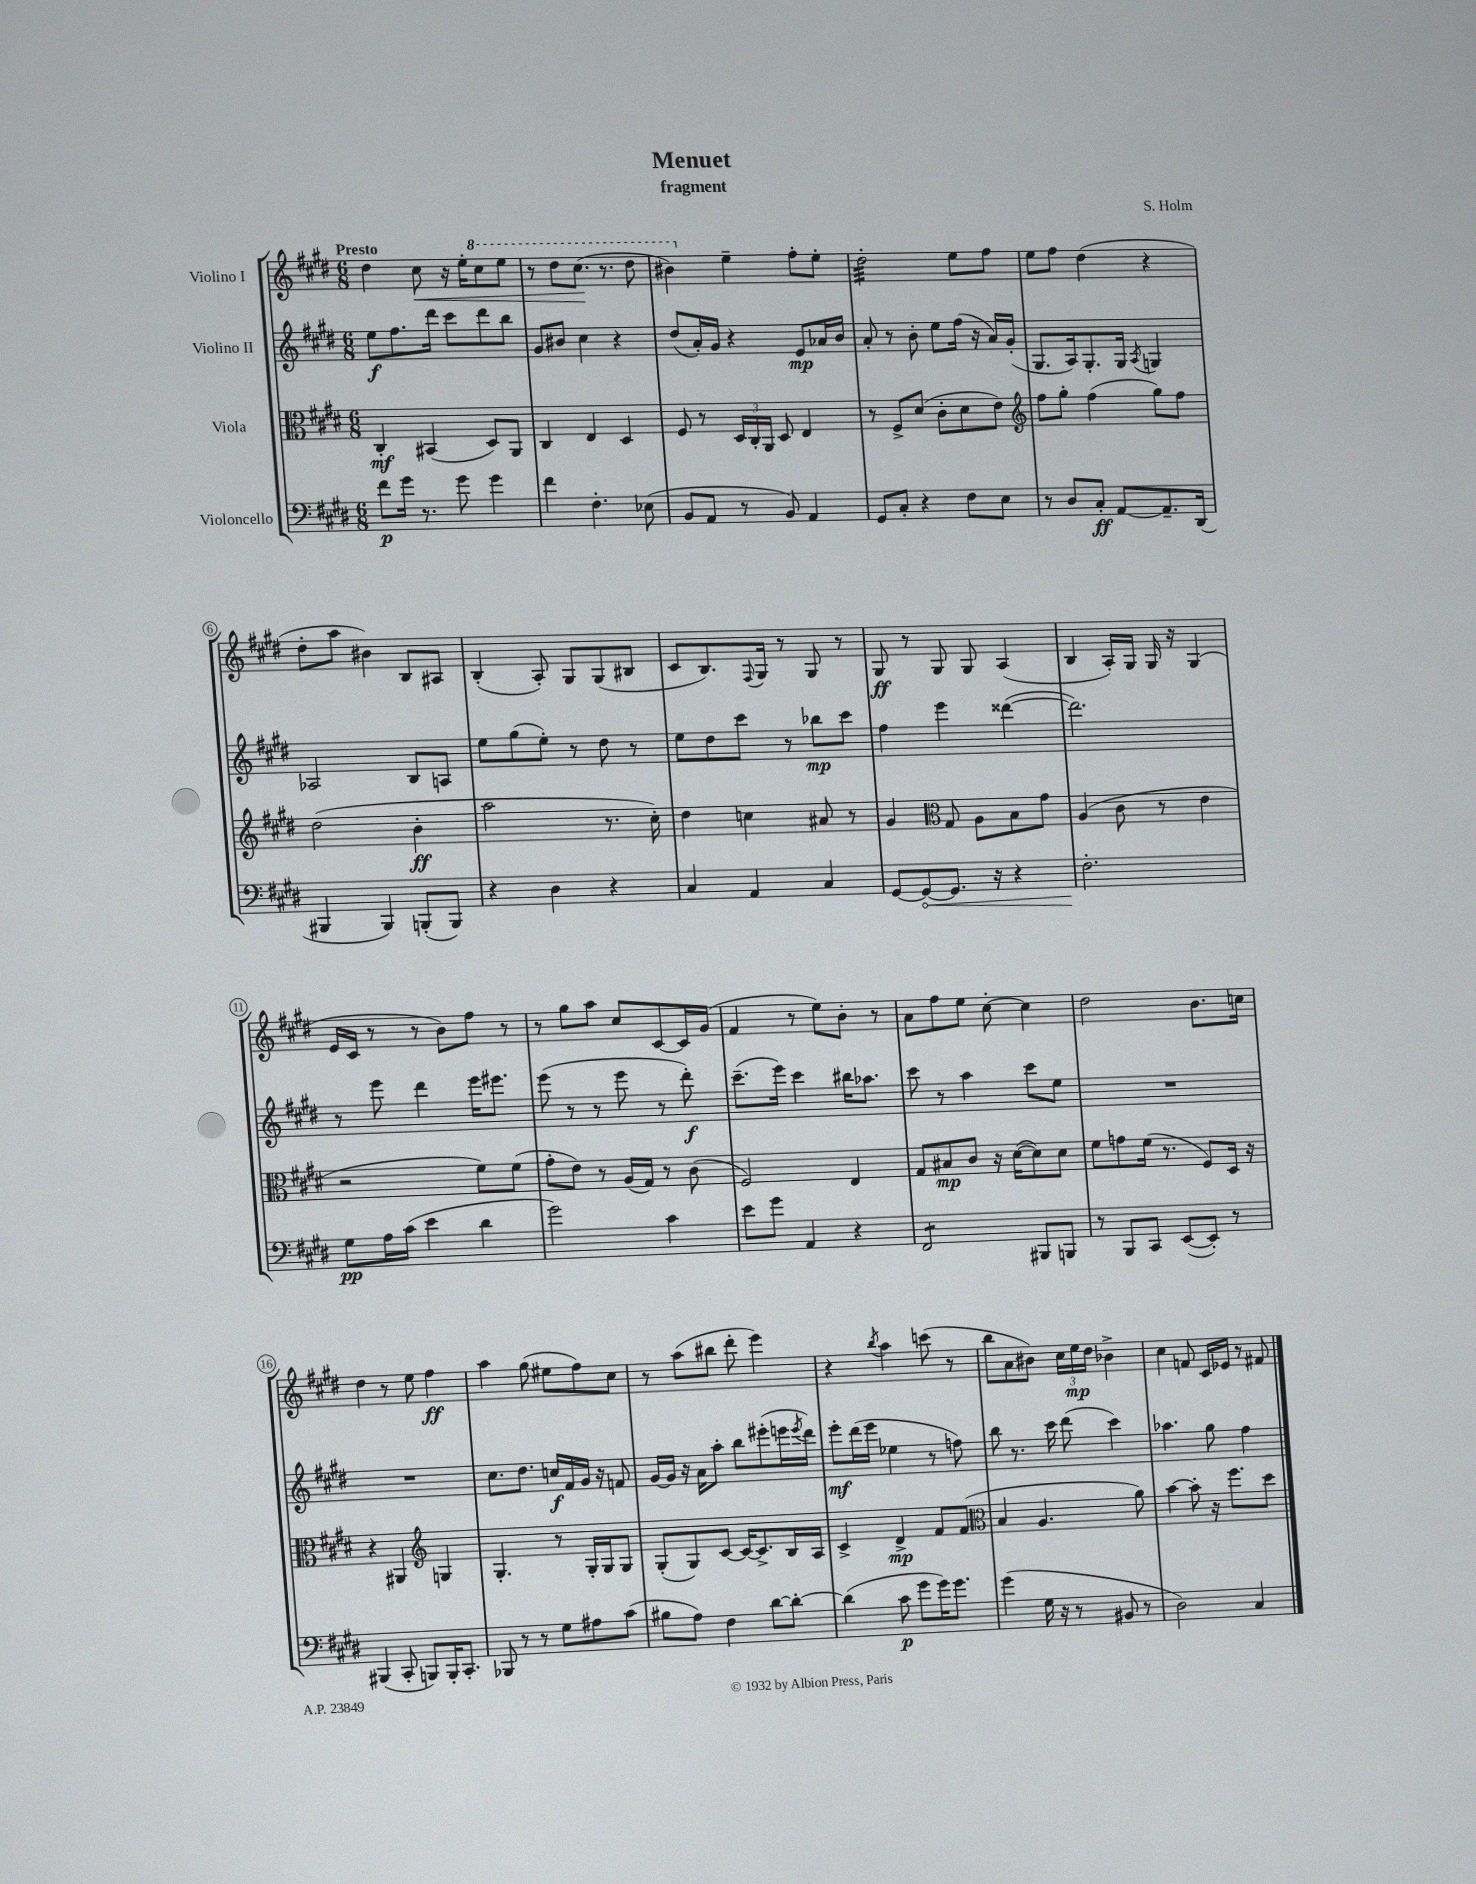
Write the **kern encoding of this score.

**kern	**kern	**kern	**kern
*staff4	*staff3	*staff2	*staff1
*clefF4	*clefC3	*clefG2	*clefG2
*k[f#c#g#d#]	*k[f#c#g#d#]	*k[f#c#g#d#]	*k[f#c#g#d#]
*M6/8	*M6/8	*M6/8	*M6/8
8f#	4C#'	8ee	4dd#
16g#	.	8.ff#	.
8.r	.	.	.
.	(4BB#	.	8cc#
.	.	16ddd#	.
8g#	.	8ccc#	16r
.	.	.	16ee'
4g#	8D#)	8ddd#	8ccc#
.	8AA	8bb	8eee
=	=	=	=
4f#	4C#	8g#	8r
.	.	8b#	8ddd#
4.F#'	4E	4cc#	(8.ccc#
.	.	.	8.r
.	4D#	4r	.
(8E-	.	.	8ddd#
=	=	=	=
8BB	8F#	(8dd#	4bb#)
8AA	8r	16a')	.
.	.	16g#	.
8r	24D#	4r	4ee~
.	24C#'	.	.
.	24AA	.	.
8BB)	8D#	.	.
4AA	4E	8e	8ff#'
.	.	16a-	8ee'
.	.	16b	.
=	=	=	=
8GG#	8r	8a'	2dd#'
8C#'	8F#^	8r	.
4r	(8d#	8b'	.
.	8c#'	8ee	.
8F#	8d#	(16ff#	8ee
.	.	16r	.
8E	8e)	16a)	8ff#
.	.	(16g#'	.
=	=	=	=
*	*clefG2	*	*
8r	8ff#	8.G#	8ee
8D#	8gg#'	.	8ff#
.	.	16A)	.
8C#'	(4ff#	8.G#'	(4dd#
[8AA	.	.	.
.	.	16G#	.
.	.	8qA	.
8.AA~]	8gg#)	4G	4r
.	8ff#	.	.
(16DD#	.	.	.
=	=	=	=
4BBB#	(2dd#	2A-	8dd#'
.	.	.	8aa
4BBB#)	.	.	4b#)
(8BBB'	4b'	8B	8B
8BBB)	.	8A	8A#
=	=	=	=
4r	2aa	8ee	(4B'
.	.	(8gg#	.
4D#	.	8ee')	8A')
.	.	8r	8G#
4r	8.r	8dd#	(8G#
.	.	8r	8B#
.	16cc#')	.	.
=	=	=	=
4C#	4dd#	8ee	8c#
.	.	8dd#	8.B)
4AA	4cc	8ccc#	.
.	.	.	8qqF#
.	.	.	16G#
.	.	8r	8r
4C#	8a#	8bb-	8G#
.	8r	8ccc#	8r
=	=	=	=
[8GG#	4g#	4ff#	8G#
8GG#_	.	.	8r
*	*clefC3	*	*
8.GG#]	8G#	4eee	8G#
.	8A	.	8G#
16r	.	.	.
4r	8B	([4ddd##	(4A
.	8g#	.	.
=	=	=	=
2.F#'	(4A	2.ddd##])	4B
.	8c#	.	16A')
.	.	.	16G#
.	8r	.	16G#
.	.	.	16r
.	4e	.	(4G#
=	=	=	=
8G#	2r	8r	16e
.	.	.	16c#
16A	.	8eee	8r
(16c#	.	.	.
4e	.	4ddd#	8r
.	.	.	8b)
4d#	8f#)	16eee	8ff#
.	.	8.eee#	.
.	(8f#	.	8r
=	=	=	=
2g#)	8g#'	(8eee	8r
.	8e)	8r	8gg#
.	8r	8r	8aa
.	(16A	8eee	8cc#
.	16G#)	.	.
4c#	8r	8r	[8c#
.	(8c#	8ddd#')	16c#]
.	.	.	(16g#
=	=	=	=
8e	2F#)	(8.ccc#~	4f#
8g#	.	.	.
.	.	16eee)	.
4AA	.	4ccc#	8r
.	.	.	8ee)
4r	4E	16bb#	8b'
.	.	8.aa-	.
.	.	.	8r
=	=	=	=
2FF#	8G#	8ccc#	8a
.	8B#	8r	8ff#
.	8c#	4aa	8ee
.	16r	.	[8cc#'
.	([16d#	.	.
8BBB#	8d#])	8ccc#	4cc#]
8BBB	8d#	8ee	.
=	=	=	=
8r	8f#	2.r	2dd#
8BBB	8g	.	.
8CC#	(16f#	.	.
.	8.r	.	.
([8EE	.	.	.
8EE'])	8F#)	.	8.b
8r	16D#	.	.
.	16r	.	16cc
=	=	=	=
(4BBB#	4r	2.r	4dd#
8CC#'	4AA#	.	8r
8BBB)	.	.	8ee
*	*clefG2	*	*
16BBB'	4G	.	4ff#
8.CC#'	.	.	.
=	=	=	=
8BBB-	4.G#'	8.cc#	4aa
8r	.	.	.
.	.	8.dd#	.
8r	.	.	(8gg#
8G#	8r	16cc	8ee#
.	.	16f#	.
8A#	16G#'	16g#	8ff#)
.	16G#	16r	.
(8c#	8G#	8f	8cc#
=	=	=	=
8B#	(8G#'	[16g#	8r
.	.	16g#]	.
8A)	8G#)	16r	(8aa
.	.	16a	.
4F#	[8c#	8aa'	8bb#
.	16c#_	8bb	8ddd#'
.	8.c#^]	.	.
[8d#	.	(8eee#'	4eee)
8d#'_	16B	16eee	.
.	.	8qeee	.
.	16A	16ddd#)	.
=	=	=	=
(4d#]	4c#^	8eee'	4r
.	.	(16ddd#	.
.	.	16eee	.
.	.	.	8qbb
8c#	4d#^	4ee-	4aa
8g#	.	.	.
16g#)	8f#	8r	(8ccc
8.g#	.	.	.
.	(8f#	8ff)	8r
=	=	=	=
*	*clefC3	*	*
(4g#	4B	8bb	8bb
.	.	8.r	8a
16G#	4.A	.	8b#)
16r	.	16ccc#	.
8r	.	(8ddd#	24cc#
.	.	.	24ee
.	.	.	24dd#
8BB#	.	4ccc#)	4b-^
8r	8a)	.	.
=	=	=	=
2D#)	[4b	4.aa-	4cc#
.	8b']	.	8f
.	16r	8gg#	16c#
.	8.ff#	.	16e-
4C#	.	4ff#	8r
.	8dd#	.	8f#
==	==	==	==
*-	*-	*-	*-
